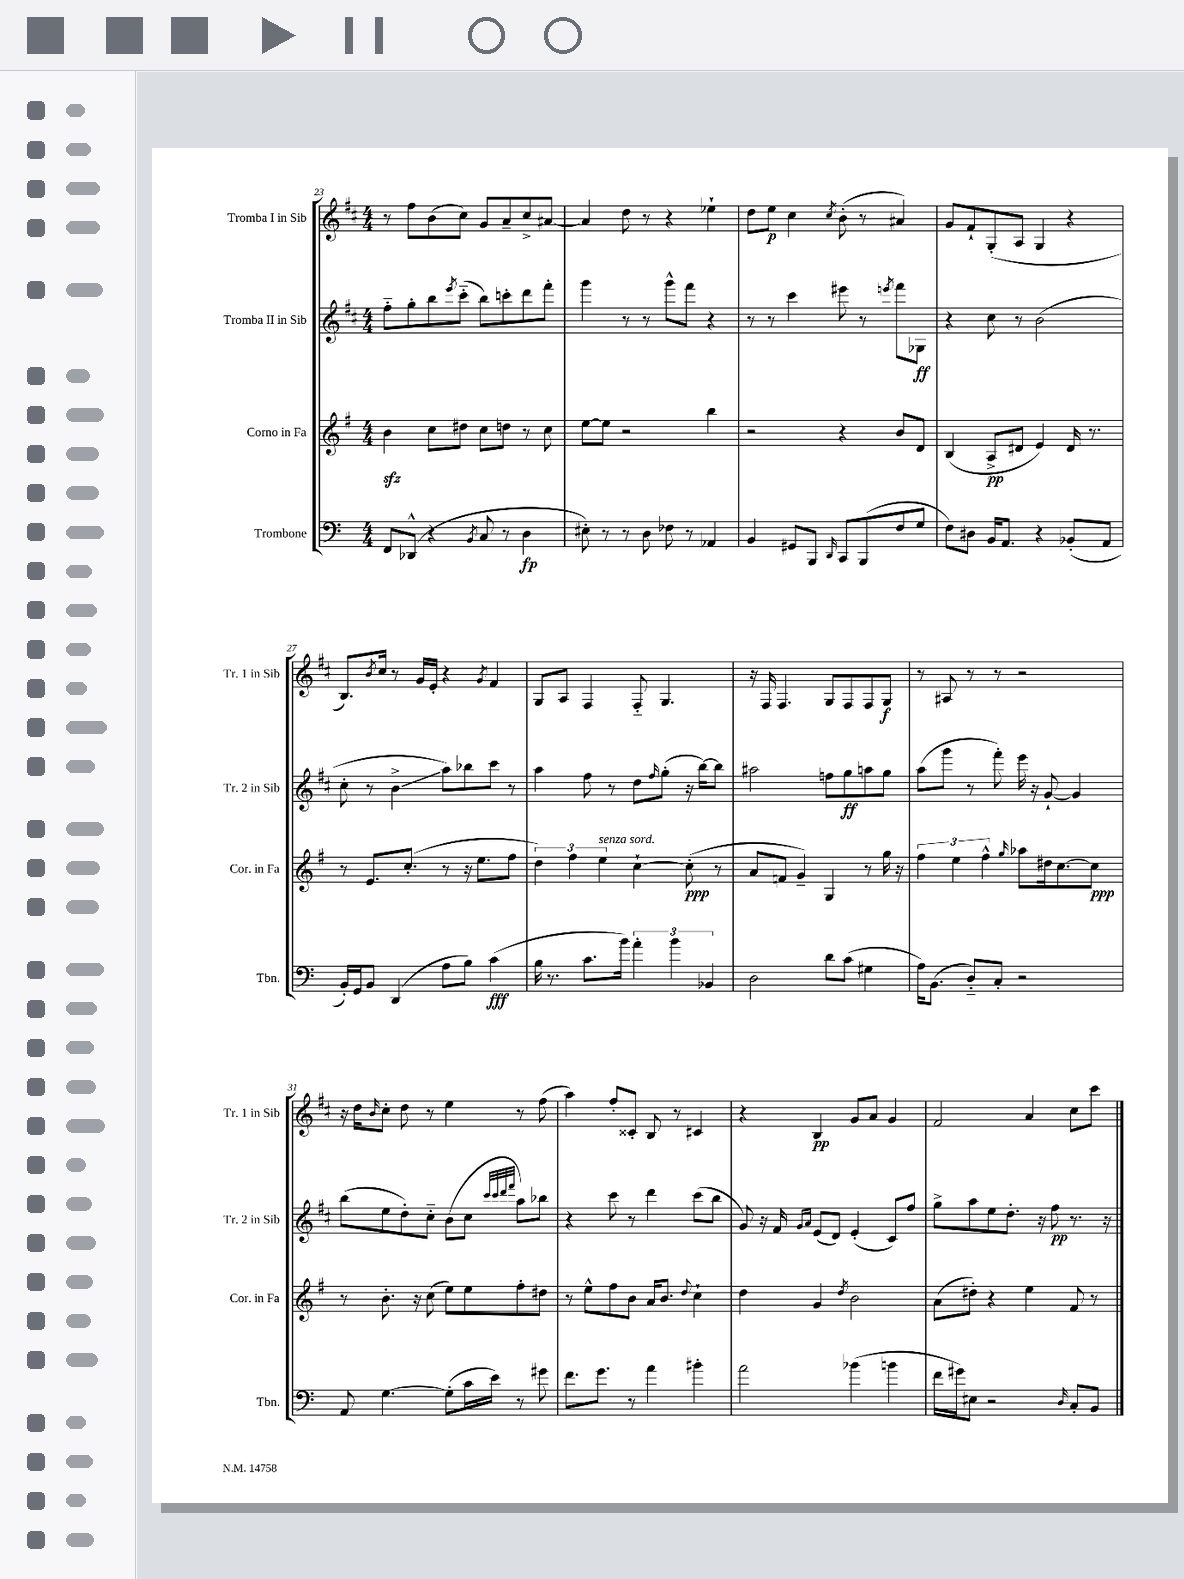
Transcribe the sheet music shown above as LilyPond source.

<<
\new StaffGroup <<
\new Staff = "s0" \with { instrumentName = "Tromba I in Sib" shortInstrumentName = "Tr. 1 in Sib" } {
    \clef treble \key d \major \numericTimeSignature \time 4/4
    r8 fis''8 b'8( cis''8) g'8 a'8-- cis''8-> ais'8~ |
    ais'4 d''8 r8 r4 ees''4-! |
    d''8 e''8\p cis''4 \acciaccatura { cis''8 } b'8-.( r8 ais'4) |
    g'8 fis'8-! g8-.( a8 g4 r4 |
    b8.) \acciaccatura { b'8 } cis''16 r8 g'16 e'16-. r4 \acciaccatura { g'8 } fis'4 |
    g8 a8 fis4 fis8-_ g4. |
    r16 fis16 fis4. g8 fis8 fis8 g8\f |
    r8 ais8 r8 r8 r2 |
    r16 d''16 \grace { b'16 } cis''8-. d''8 r8 e''4 r8 fis''8( |
    a''4) fis''8-. cisis'8-. b8 r8 cis'4 |
    r4 b4\pp g'8 a'8 g'4 |
    fis'2 a'4 cis''8 cis'''8 \bar "|." |
}
\new Staff = "s1" \with { instrumentName = "Tromba II in Sib" shortInstrumentName = "Tr. 2 in Sib" } {
    \clef treble \key d \major \numericTimeSignature \time 4/4
    fis''8-_ g''8-. b''8 \acciaccatura { e'''8 } cis'''8-_( b''8) c'''8-. d'''8 fis'''8-. |
    g'''4 r8 r8 g'''8-^ fis'''8 r4 |
    r8 r8 cis'''4 eis'''8 r8 \acciaccatura { e'''8 } fis'''8 ges8\ff |
    r4 cis''8 r8 b'2( |
    cis''8-. r8 b'4->\glissando a''8) bes''8 cis'''8 r8 |
    a''4 fis''8 r8 d''8 \grace { fis''16 } g''8-.( r16 b''16~) b''8 |
    ais''2 f''8 g''8\ff a''8 g''8 |
    a''8( g'''8 r8 fis'''8-.) e'''16 r16 g'8~-! g'4 |
    b''8( e''8 d''8-.) cis''8-_ b'8( cis''8 \grace { cis'''32 cis'''32 d'''32 fis'''32 } a''8) bes''8 |
    r4 cis'''8 r8 d'''4 cis'''8( b''8 |
    g'8) r16 fis'16 \grace { g'16 a'16 } e'8( d'8) e'4-.( cis'8) fis''8 |
    g''8-> a''8 e''8 d''8.-. r16 fis''8\pp r8. r16 \bar "|." |
}
\new Staff = "s2" \with { instrumentName = "Corno in Fa" shortInstrumentName = "Cor. in Fa" } {
    \clef treble \key g \major \numericTimeSignature \time 4/4
    b'4\sfz c''8 dis''8 c''8 d''8 r8 c''8 |
    e''8~ e''8 r2 b''4 |
    r2 r4 b'8 d'8 |
    b4( a8->\pp dis'8 e'4) dis'16 r8. |
    r8 e'8. c''8.-.( r8 r16 e''8. fis''8 |
    \tuplet 3/2 { d''4) fis''4 e''4^\markup { \italic "senza sord." } } c''4~-! c''8-.\ppp( r8 |
    a'8 f'8 g'4--) g4 r8 g''16 r16 |
    \tuplet 3/2 { fis''4 e''4 fis''4-^ } \grace { g''16 } aes''8 dis''16 c''8.~ c''8\ppp |
    r8 b'8.-. r16 c''8( e''8) e''8 fis''8-. dis''8 |
    r8 e''8-^ fis''8 b'8 a'16 b'8. \appoggiatura { d''8 } c''4-! |
    d''4 g'4 \acciaccatura { d''8 } b'2 |
    a'8( dis''8-.) r4 e''4 fis'8 r8 \bar "|." |
}
\new Staff = "s3" \with { instrumentName = "Trombone" shortInstrumentName = "Tbn." } {
    \clef bass \key c \major \numericTimeSignature \time 4/4
    f,8 des,8-^( r4 \acciaccatura { b,8 } c8 r8 d4\fp |
    eis8-.) r8 r8 d8 fes8 r8 aes,4 |
    b,4 gis,8 b,,8 \grace { d,16 } c,8 b,,8( f8 g8 |
    f8) dis8 b,16 a,8. r4 bes,8-.( a,8 |
    b,16-.) g,16 b,8 d,4( a8 b8) c'4\fff( |
    b16 r8. c'8. b'16) \tuplet 3/2 { a'4-. b'4 bes,4 } |
    d2 d'8 c'8( gis4 |
    a16) b,8.( d8-_) c8-. r2 |
    a,8 g4.~ g8-.( c'16 e'16) r8 gis'8 |
    f'8. g'8. r8 a'4 bis'4-. |
    a'2 bes'4( b'4 |
    f'16 gis'16) eis8 r2 \grace { d16 } c8-. b,8 \bar "|." |
}
>>
>>
\layout { \context { \Score currentBarNumber = #23 } }
